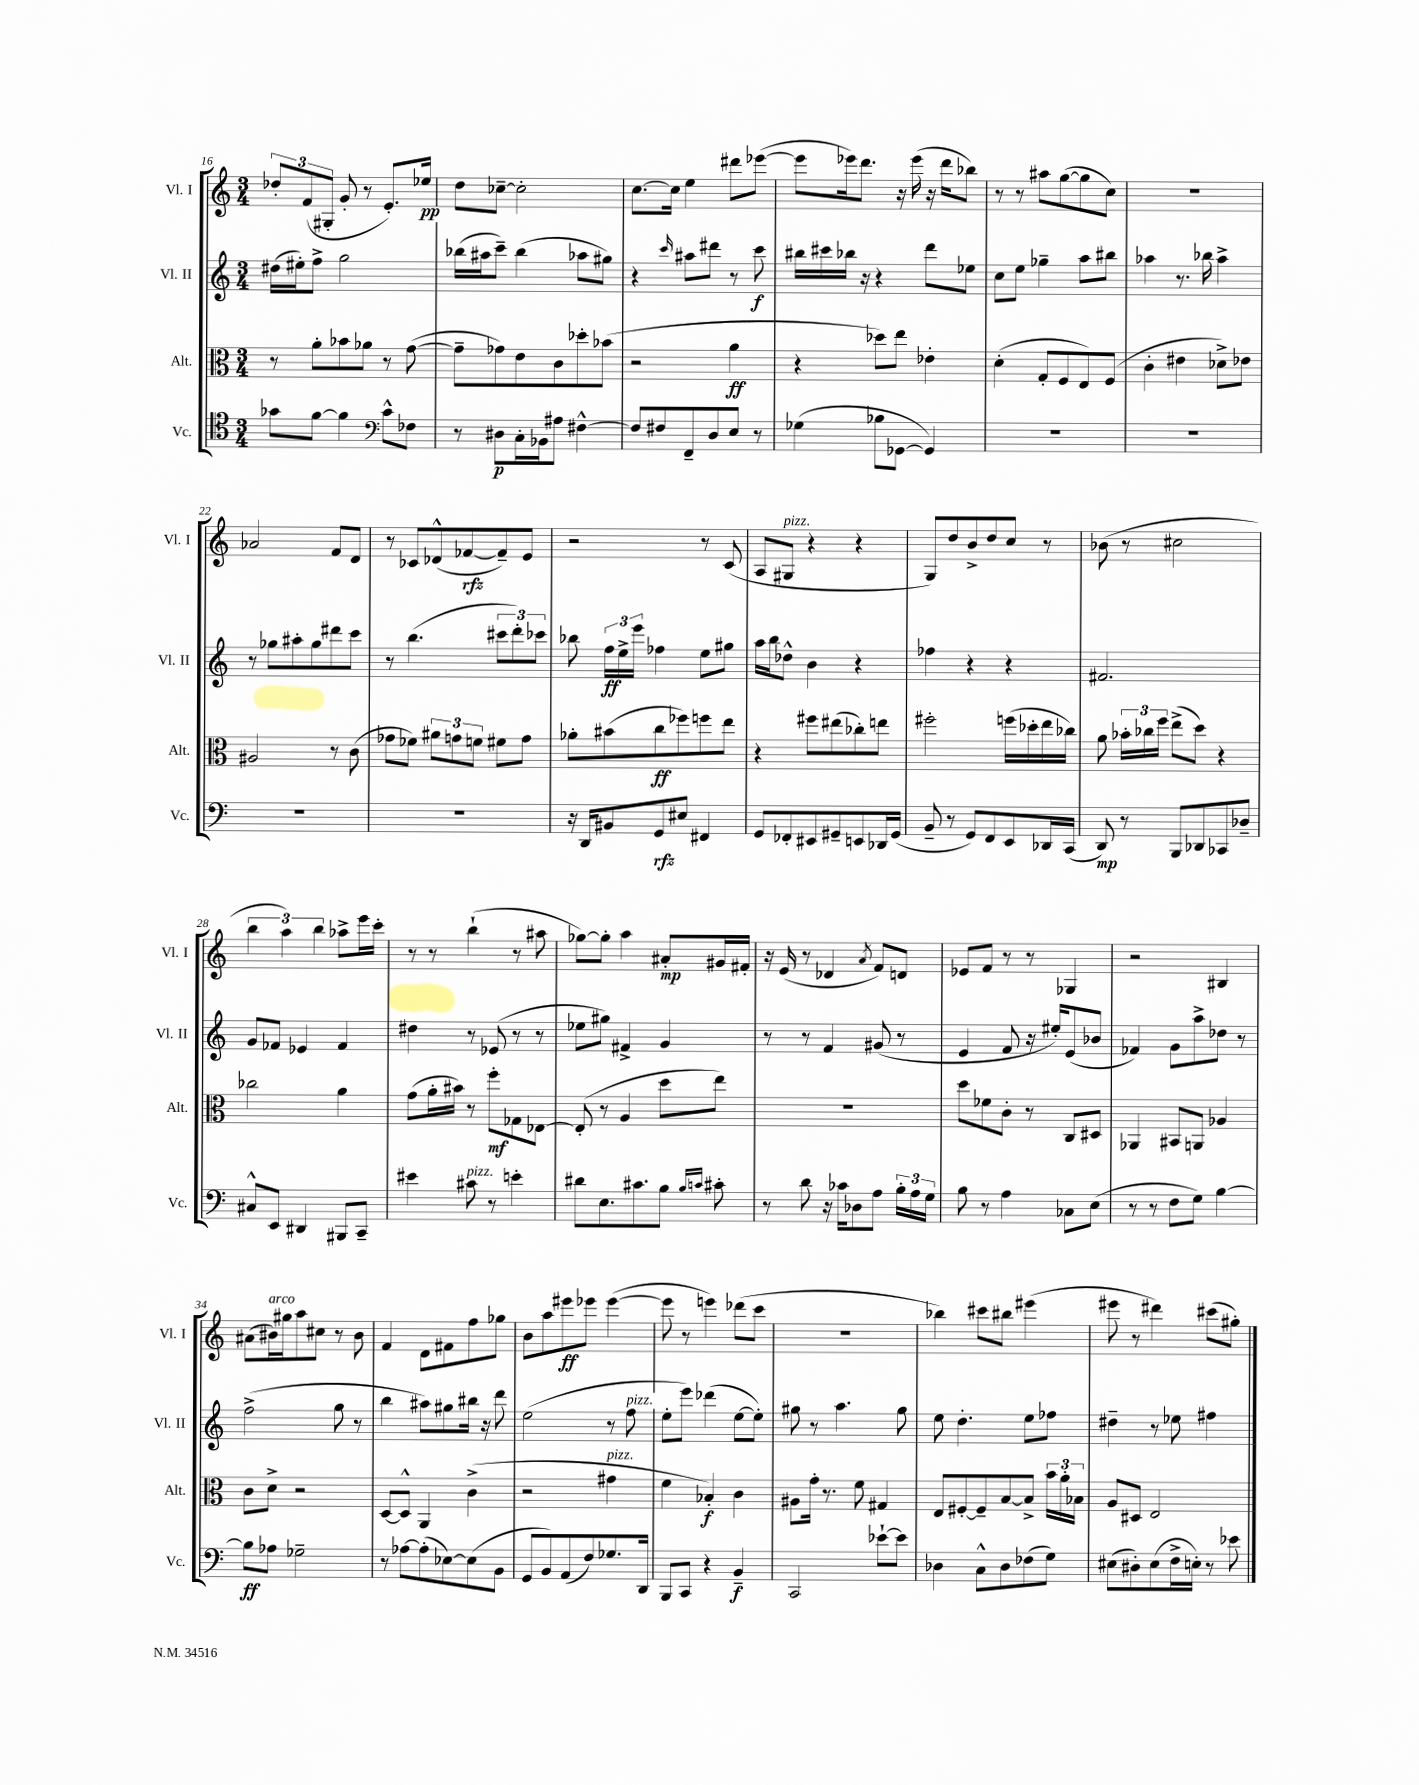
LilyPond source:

<<
\new StaffGroup <<
\new Staff = "s0" \with { instrumentName = "Vl. I" shortInstrumentName = "Vl. I" } {
    \clef treble \key c \major \numericTimeSignature \time 3/4
    \autoBeamOff \tuplet 3/2 { des''8[-. f'8( gis8]-. } g'8-. r8 e'8.[-.) ees''16]\pp |
    d''8[ ces''8]~-- ces''2-. |
    c''8.[~ c''16] e''4 dis'''8[ ees'''8]~( |
    ees'''8[ ees'''16) d'''8.] r16 ees'''16( r16 d'''16[ bes''8]) |
    r8 r8 ais''8[ g''8~( g''8 c''8]) |
    R2. |
    aes'2 f'8[ d'8] |
    r8 ces'8[ des'8-^( fes'8~\rfz fes'8--) e'8] |
    r2 r8 c'8( |
    a8[ gis8]^\markup { \italic "pizz." } r4 r4 |
    g8[) d''8 b'8-> d''8 c''8] r8 |
    bes'8( r8 cis''2 |
    \tuplet 3/2 { b''4 a''4) b''4 } aes''8[-> e'''16 c'''16]-. |
    r8 r8 b''4-!( r8 ais''8 |
    ges''8[~) ges''8]-. a''4 ais'8[-.\mp gis'16 fis'16]-. |
    r16 e'16( r8 des'4 \acciaccatura { a'8 } f'8[) d'8] |
    ees'8[ f'8] r8 r8 ges4 |
    r2 bis4 |
    ais'8[( bis'16^\markup { \italic "arco" }) gis''16 a''8 cis''8] r8 bis'8 |
    f'4 d'8[ fis'8 f''8 ges''8] |
    b'8[ a''8 eis'''8\ff ees'''8] ees'''4~( |
    ees'''8 r8 e'''4) des'''8[( c'''8] |
    R2. |
    bes''4) cis'''8[ bis''8] eis'''4( |
    eis'''8 r8 dis'''4) cis'''8[( gis''8]-.) \bar "|." |
}
\new Staff = "s1" \with { instrumentName = "Vl. II" shortInstrumentName = "Vl. II" } {
    \clef treble \key c \major \numericTimeSignature \time 3/4
    \autoBeamOff dis''16[( eis''16-.) f''8]-> g''2 |
    bes''16[( ais''16 c'''8]--) bes''4( aes''8[ gis''8]) |
    r4 \grace { c'''16 } ais''8[ dis'''8] r8 c'''8\f |
    bis''16[ cis'''16 bes''16] r16 r4 d'''8[ ees''8] |
    c''8[ e''8] ges''4-- a''8[ bis''8] |
    aes''4 r8. bes''16 aes''4-> |
    r8 ges''8[ ais''8-. ges''8 dis'''8 c'''8] |
    r8 b''4.( \tuplet 3/2 { cis'''8[ d'''8-.) ces'''8] } |
    bes''8 \tuplet 3/2 { f''16[\ff e''16-> e'''16] } fes''4 e''8[ gis''8] |
    a''16[ b''16 des''8]-^ b'4 r4 |
    fes''4 r4 r4 |
    fis'2. |
    g'8[ fes'8] ees'4 fes'4 |
    dis''4 r8 ees'8( r8 r8 |
    ees''8[ gis''8]) fis'4-> g'4 |
    r8 r8 f'4 gis'8( r8 |
    e'4 f'8 r16 eis''16[-.) e'8( bes'8] |
    fes'4) g'8[ a''8-> des''8] r8 |
    f''2->( g''8 r8 |
    b''4 ais''8[) gis''8 bis''16] r16 d'''8 |
    e''2( r8 f''8^\markup { \italic "pizz." } |
    e''8[-. e'''8]) des'''4( e''8[~ e''8]-.) |
    gis''8 r8 a''4. gis''8 |
    e''8 d''4.-. e''8[ fes''8] |
    dis''4-- r8 ees''8 fis''4 \bar "|." |
}
\new Staff = "s2" \with { instrumentName = "Alt." shortInstrumentName = "Alt." } {
    \clef alto \key c \major \numericTimeSignature \time 3/4
    \autoBeamOff r8 a'8[-. bes'8 aes'8] r8 g'8~( |
    g'8[-- ges'8) e'8 c'8 des''8-. bes'8]( |
    r2 a'4\ff |
    r4 des''8[) e''8] ees'4-. |
    d'4-.( g8[-. f8 e8) f8]( |
    c'4-. eis'4 des'8[->) ees'8] |
    ais2 r8 c'8( |
    ges'8[ fes'8]) \tuplet 3/2 { ais'8[ g'8 f'8] } fis'8[ g'8] |
    aes'8[-. bis'8( c''8\ff fes''8) f''8 e''8] |
    r4 fis''8[ eis''8( ces''8-.) e''8] |
    fis''2-. f''16[( des''16-. e''16 ces''16]) |
    a'8 \tuplet 3/2 { bes'16[-. ces''16 f''16] } e''8[->( d''8]) r4 |
    ces''2 a'4 |
    g'8[( a'16-. bis'16]) r8 f''8[-.\mf ges8 ees8]~ |
    ees8-.( r8 a4 d''8[ e''8]) |
    R2. |
    d''8[ fes'8 c'8]-. r8 c8[ dis8] |
    aes,4 bis,8[ a,8] aes4 |
    c'8[ d'8]-> r2 |
    d8[~ d8]-^ a,4 c'4->( |
    r2 gis'4^\markup { \italic "pizz." } |
    f'4 bes4-.\f) c'4 |
    ais8[ g'16]-. r8. f'8 gis4 |
    e8[ fis8~-. fis8-- b8~ b8]-> \tuplet 3/2 { b'16[ a'16-. bes16] } |
    a8[ dis8] e2 \bar "|." |
}
\new Staff = "s3" \with { instrumentName = "Vc." shortInstrumentName = "Vc." } {
    \clef tenor \key c \major \numericTimeSignature \time 3/4
    \autoBeamOff ges'8[ f'8]~ f'4 \clef bass c'8[-^ fes8] |
    r8 dis8[\p c16-. bes,16 ais8] fis4~-^ |
    fis8[ fis8 f,8-- d8 e8] r8 |
    ges4( bes8[ ges,8]~ ges,4) |
    R2. |
    R2. |
    R2. |
    R2. |
    r16 d,16[ bis,8 g,8\rfz eis8] fis,4 |
    g,8[ fes,8-. eis,8 gis,8-- e,8 des,16 gis,16]( |
    b,8-- r8 g,8[) f,8 e,8 des,16 c,16]( |
    d,8\mp) r8 b,,8[ des,8 ces,8 des8]-- |
    cis8[-^ e,8] dis,4 bis,,8[ c,8]-- |
    eis'4 cis'8^\markup { \italic "pizz." } r8 e'4-. |
    dis'8[ e8. cis'8. b8] \grace { b16[ c'16] } cis'8-. |
    r8 d'8 r16 ces'16[ des8 a8] \tuplet 3/2 { b16[-. a16 g16] } |
    b8 r8 a4 ces8[ e8]( |
    r8 r8 f8[ g8]) b4~ |
    b8[\ff aes8] ges2-- |
    r8 aes8[~ aes8-.( ees8~) ees8( b,8] |
    g,8[ b,8) a,8( f8) ges8. d,16] |
    b,,8[ c,8] r4 b,4--\f |
    c,2 ees'8[~-! ees'8] |
    des4 c8[-^ des8 fes8( g8]) |
    eis8[( dis8-.) eis8( f16-> e16]-.) r8 ees'8 \bar "|." |
}
>>
>>
\layout { \context { \Score currentBarNumber = #16 } }
